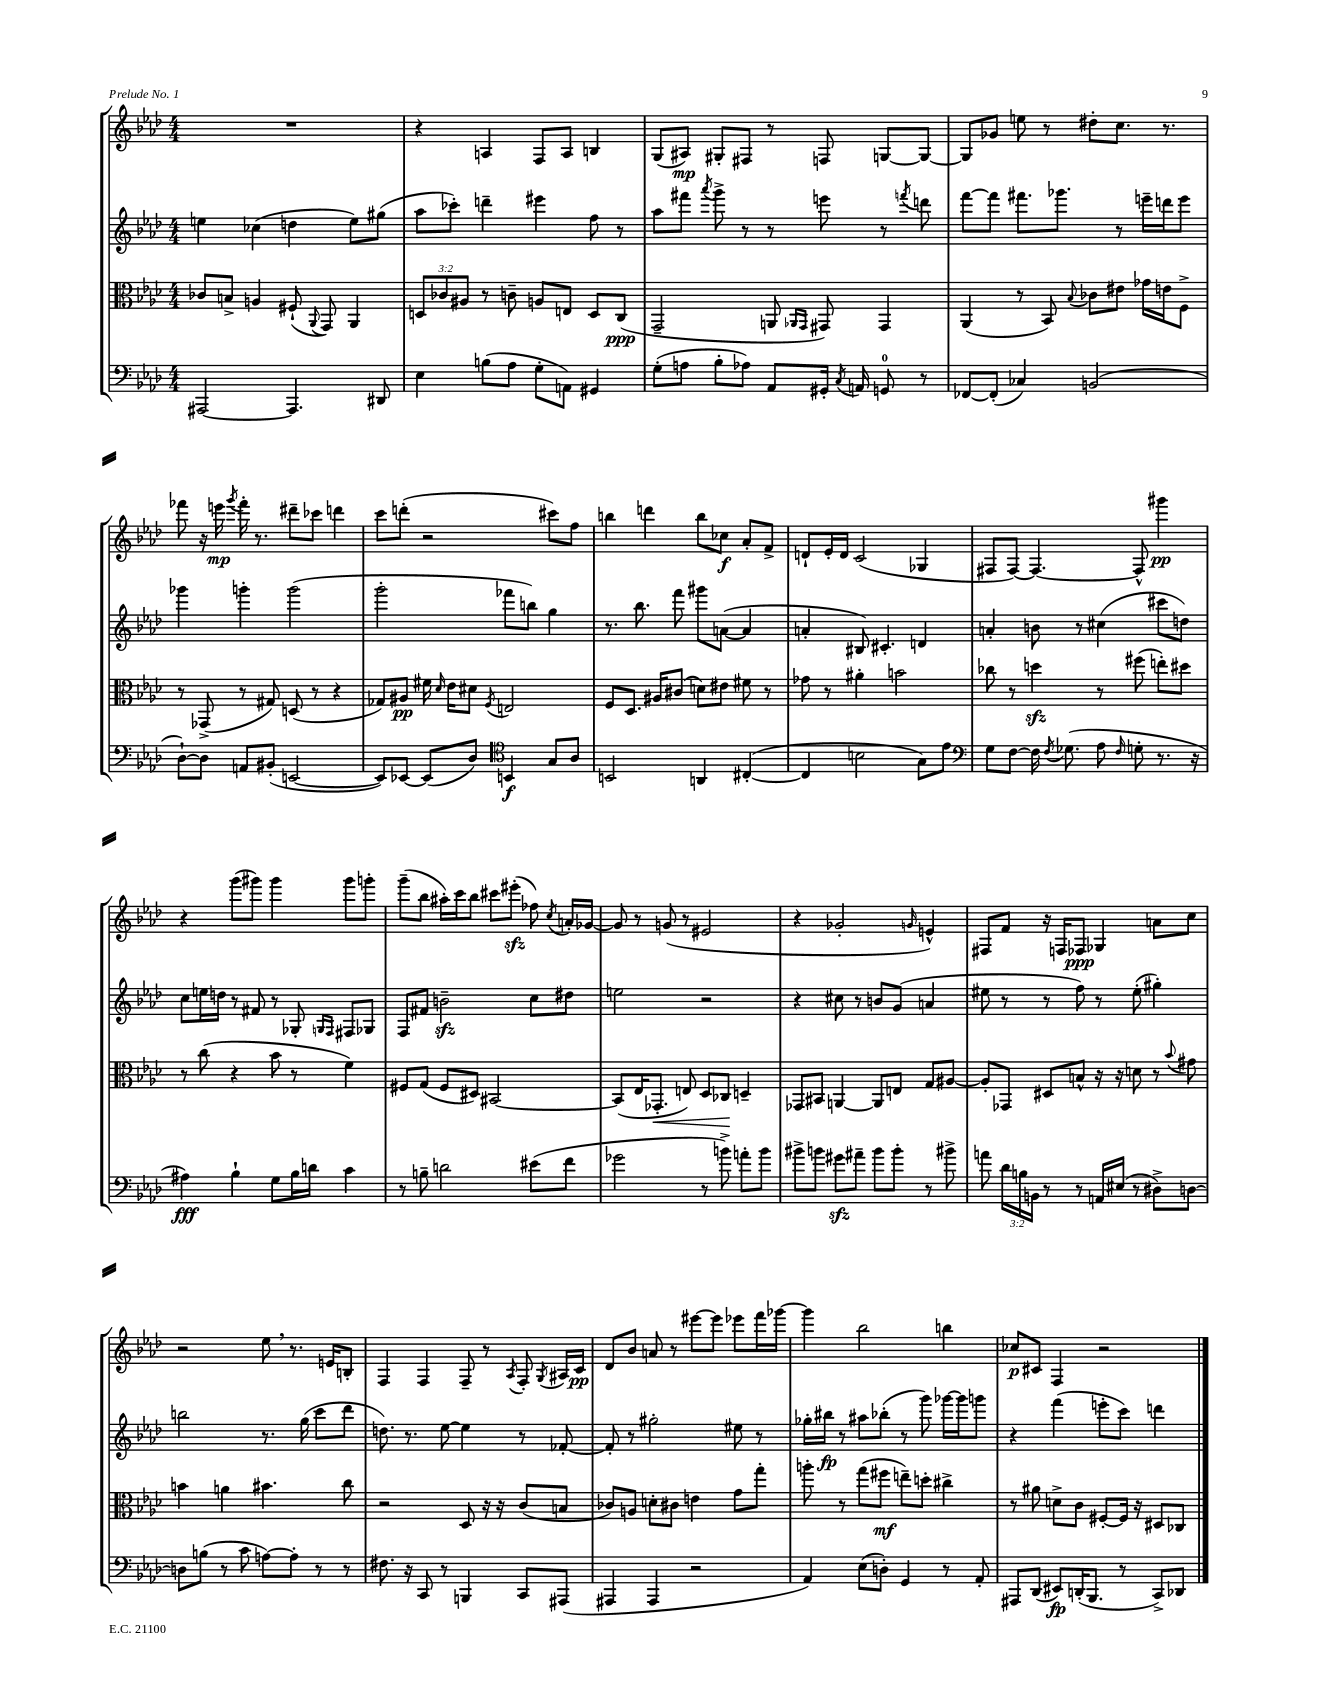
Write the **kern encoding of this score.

**kern	**kern	**kern	**kern
*staff4	*staff3	*staff2	*staff1
*clefF4	*clefC3	*clefG2	*clefG2
*k[b-e-a-d-]	*k[b-e-a-d-]	*k[b-e-a-d-]	*k[b-e-a-d-]
*M4/4	*M4/4	*M4/4	*M4/4
[2AAA#/	8c-/L	4ee\	1r
.	8B^/J	.	.
.	4A/	(4cc-\	.
4.AAA#/]	(8F#`/	4dd\	.
.	8qqAA-/	.	.
.	8GG/)	.	.
.	4AA-/	8ee\L)	.
8DD#/	.	(8gg#\J	.
=	=	=	=
4E-\	12D/L	8aa-\L	4r
.	12c-/	.	.
.	.	8ccc-'\J)	.
.	12A#/J	.	.
(8B\L	8r	4ddd~\	4A/
8A-\J	8c~\	.	.
8G'\L	8A/L	4eee#\	8F/L
8AA\J)	8E/J	.	8A/J
4GG#/	8D/L	8ff\	4B/
.	(8C/J	8r	.
=	=	=	=
(8G'\L	2GG~/	8aa-\L	(8G/L
8A\J	.	8fff#\J	8A#/J)
.	.	8qaaa-/	.
8B-'\L	.	8ggg^\	8G#'/L
8A-\J)	.	8r	8F#/J
8AA-/L	8AA/	8r	8r
.	16qqAA-/LL	.	.
.	16qqGG/JJ	.	.
16GG#'/Jk	8GG#/)	8eee\	8F/
8qC/	.	.	.
16AA/	.	.	.
8GG/	4GG#/	8r	[8G/L
.	.	8qfff/	.
8r	.	8ddd\	8G/_J
=	=	=	=
[8FF-/L	(4AA-/	[8fff\L	8G/]L
(8FF-'/]J	.	8fff\]J	8g-/J
4C-/)	8r	8.fff#\L	8ee\
.	8BB-/)	.	8r
.	.	8.ggg-\J	.
.	8qqB-/	.	.
(2BB/	8c-\L	.	8dd#'\L
.	8e#\J	8r	8.cc\J
.	16g-\LL	16eee~\LL	.
.	16e\J	16ddd\J	8.r
.	8F^\J	8eee\J	.
=	=	=	=
[8D-`\L)	8r	4ggg-\	8fff-\
8D-\]J	(8GG-^/	.	16r
.	.	.	16eee\
.	.	.	8qggg/
8AA/L	8r	4ggg'\	16fff-'\
.	.	.	8.r
(8BB#'/J	8G#/)	.	.
[2EE/	(8D/	(2ggg\	8ddd#~\L
.	8r	.	8ccc-\J
.	4r	.	4ddd\
=	=	=	=
8EE/]L)	8G-/L)	2ggg'\	8ccc\L
[8EE-/J	8A#/J	.	(8ddd'\J
(8EE-/]L	16f#\	.	2r
.	16qqd-/	.	.
.	16e-\LK	.	.
8D-/J)	8d#\J	.	.
*clefC4	*	*	*
.	8qF/	.	.
4BB/	2E/	8fff-\L	.
.	.	8bb\J)	.
8G/L	.	4gg\	8ccc#\L)
8A-/J	.	.	8ff\J
=	=	=	=
2BB/	8F/L	8.r	4bb\
.	8.D-/J	.	.
.	.	8.bb-\	.
.	.	.	4ddd\
.	16A#/LK	.	.
.	(8c#/J	8fff\	.
4AA/	8d\L)	8ggg#\L	8bb\L
.	8e#\J	([8a\J	8cc-\J
([4C#'/	8f#\	4a/]	8a-'/L
.	8r	.	8f^/J
=	=	=	=
4C#/]	8g-\	4a'/	8d`/L
.	8r	.	16e-'/L
.	.	.	16d/JJ
2B\	4a#'\	8B#/)	(2c/
.	.	4.c#'/	.
.	2b\	.	.
8G\L)	.	4d/	4G-/
8e-\J	.	.	.
=	=	=	=
*clefF4	*	*	*
8G\L	8cc-\	4a'/	8F#/L
[8F\J	8r	.	[8F#/J)
16F\]	4dd\	8b\	4.F#/_
8qF/	.	.	.
(8.G-\	.	.	.
.	.	8r	.
8A-\	8r	(4cc#\	.
16qqF/	.	.	.
8G'\	(8ff#\	.	8F#^^/]
8.r	8ee'\L)	8ccc#\L	4ggg#\
.	8dd#\J	8dd\J)	.
16r	.	.	.
=	=	=	=
4A#\)	8r	8cc\L	4r
.	(8cc\	16ee\L	.
.	.	16dd\JJ	.
4B-`\	4r	8r	(8ggg\L
.	.	8f#/	8ggg#\J)
8G\L	8b-\	8r	4ggg#\
16B-\L	8r	8G-'/	.
16d\JJ	.	.	.
.	.	16qqG/LL	.
.	.	16qqF/JJ	.
4c\	4f\)	8F#/L	8ggg#\L
.	.	8G-/J	8ggg'\J
=	=	=	=
8r	8F#/L	8F/L	(8ggg~\L
8B~\	(8G/J	8f#/J	8bb-\J
2d\	8F#/L	2b~\	16aa#'\LL)
.	.	.	16ccc\J
.	8D#/J)	.	8bb-\J
.	[2BB#/	.	8ccc#\L
.	.	.	(8eee#'\J
(8e#\L	.	8cc\L	8ff-\)
.	.	.	8qcc/
8f\J	.	8dd#\J	16a'/LL
.	.	.	[16g-/JJ
=	=	=	=
2g-\	(8BB#/]L	2ee\	8g-/]
.	16E-/K	.	8r
.	8.GG-'/J	.	.
.	.	.	(8g/
.	8E/)	.	8r
8r	8D-/L	2r	2e#/
8b^\)	8C-/J	.	.
8a'\L	4D~/	.	.
8b\J	.	.	.
=	=	=	=
8b#^\L	8GG-/L	4r	4r
8b\J	8BB#/J	.	.
8g#\L	[4AA/	8cc#\	2g-'/
8a#~\J	.	8r	.
8b\L	8AA/]L	8b/L	.
8b'\J	8E/J	(8g/J	.
.	.	.	16qqg/
8r	8G/L	4a/	4e^^/)
8b#^\	[8A#/J	.	.
=	=	=	=
8a\	8A#'/]L	8ee#\	8F#/L
24d-\LL	8GG-/J	8r	8f/J
24B\	.	.	.
24BB\JJ	.	.	.
8r	8D#/L	8r	16r
.	.	.	16F/LK
8r	8B^^/J	8ff\)	8F-/J
16AA/LL	16r	8r	4G-/
(16E#/JJ	16r	.	.
8r	8d\	(8ee#'\	.
8D#^\L)	8r	4gg#'\)	8a\L
.	8qqb-/	.	.
[8D\J	8g#\	.	8cc\J
=	=	=	=
8D\]L	4b\	2bb\	2r
(8B\J	.	.	.
8r	4a\	.	.
8c\	.	.	.
[8A\L)	4.b#\	8.r	8ee-\
8A'\]J	.	.	8.r
.	.	(16gg\	.
8r	.	8ccc\L	.
.	.	.	16e/LK
8r	8cc\	8ddd-\J	8B'/J
=	=	=	=
8.F#\	2r	8.dd\)	4F/
16r	.	8.r	.
8CC/	.	.	4F/
8r	.	[8ee-\	.
4BBB/	8D-/	4ee-\]	8F~/
.	16r	.	8r
.	16r	.	.
.	.	.	8qA-/
8CC/L	(8c/L	8r	8F'/
.	.	.	8qG/
(8AAA#/J	8B/J	[8f-'/	16A#/LL
.	.	.	16c/JJ
=	=	=	=
4AAA#/	8c-/L)	8f-'/]	8d-/L
.	8A/J	8r	8b-/J
4AAA#/	8d'\L	2gg#'\	8a/
.	8c#\J	.	8r
2r	4e\	.	[8eee#\L
.	.	.	8eee#\]J
.	8g\L	8ee#\	8eee-\L
.	8gg'\J	8r	16fff\L
.	.	.	[16ggg-\JJ
=	=	=	=
4AA-/)	8aa'\	16gg-'\LL	4ggg-\]
.	.	16bb#\JJ	.
.	8r	8r	.
(8E-\L	(8gg\L	8aa#\L	2bb-\
8D'\J)	8ff#\J	(8bb-'\J	.
4GG/	8ee~\L)	8r	.
.	8dd'\J	8ggg\)	.
8r	4cc#^\	[16ggg-\LL	4bb\
.	.	16ggg-\]J	.
8AA-'/	.	8ggg\J	.
=	=	=	=
8AAA#/L	8r	4r	8cc-/L
(8DD-/J	8a#\	.	8c#/J
8EE#/L)	8d^\L	(4fff\	4F/
(16DD'/K	8c\J	.	.
8.BBB-/J	.	.	.
.	[8F#'/L	8eee'\L	2r
8r	16F#/]Jk	8ccc\J)	.
.	16r	.	.
8CC^/L)	8D#/L	4ddd\	.
8DD-/J	8C-/J	.	.
==	==	==	==
*-	*-	*-	*-
